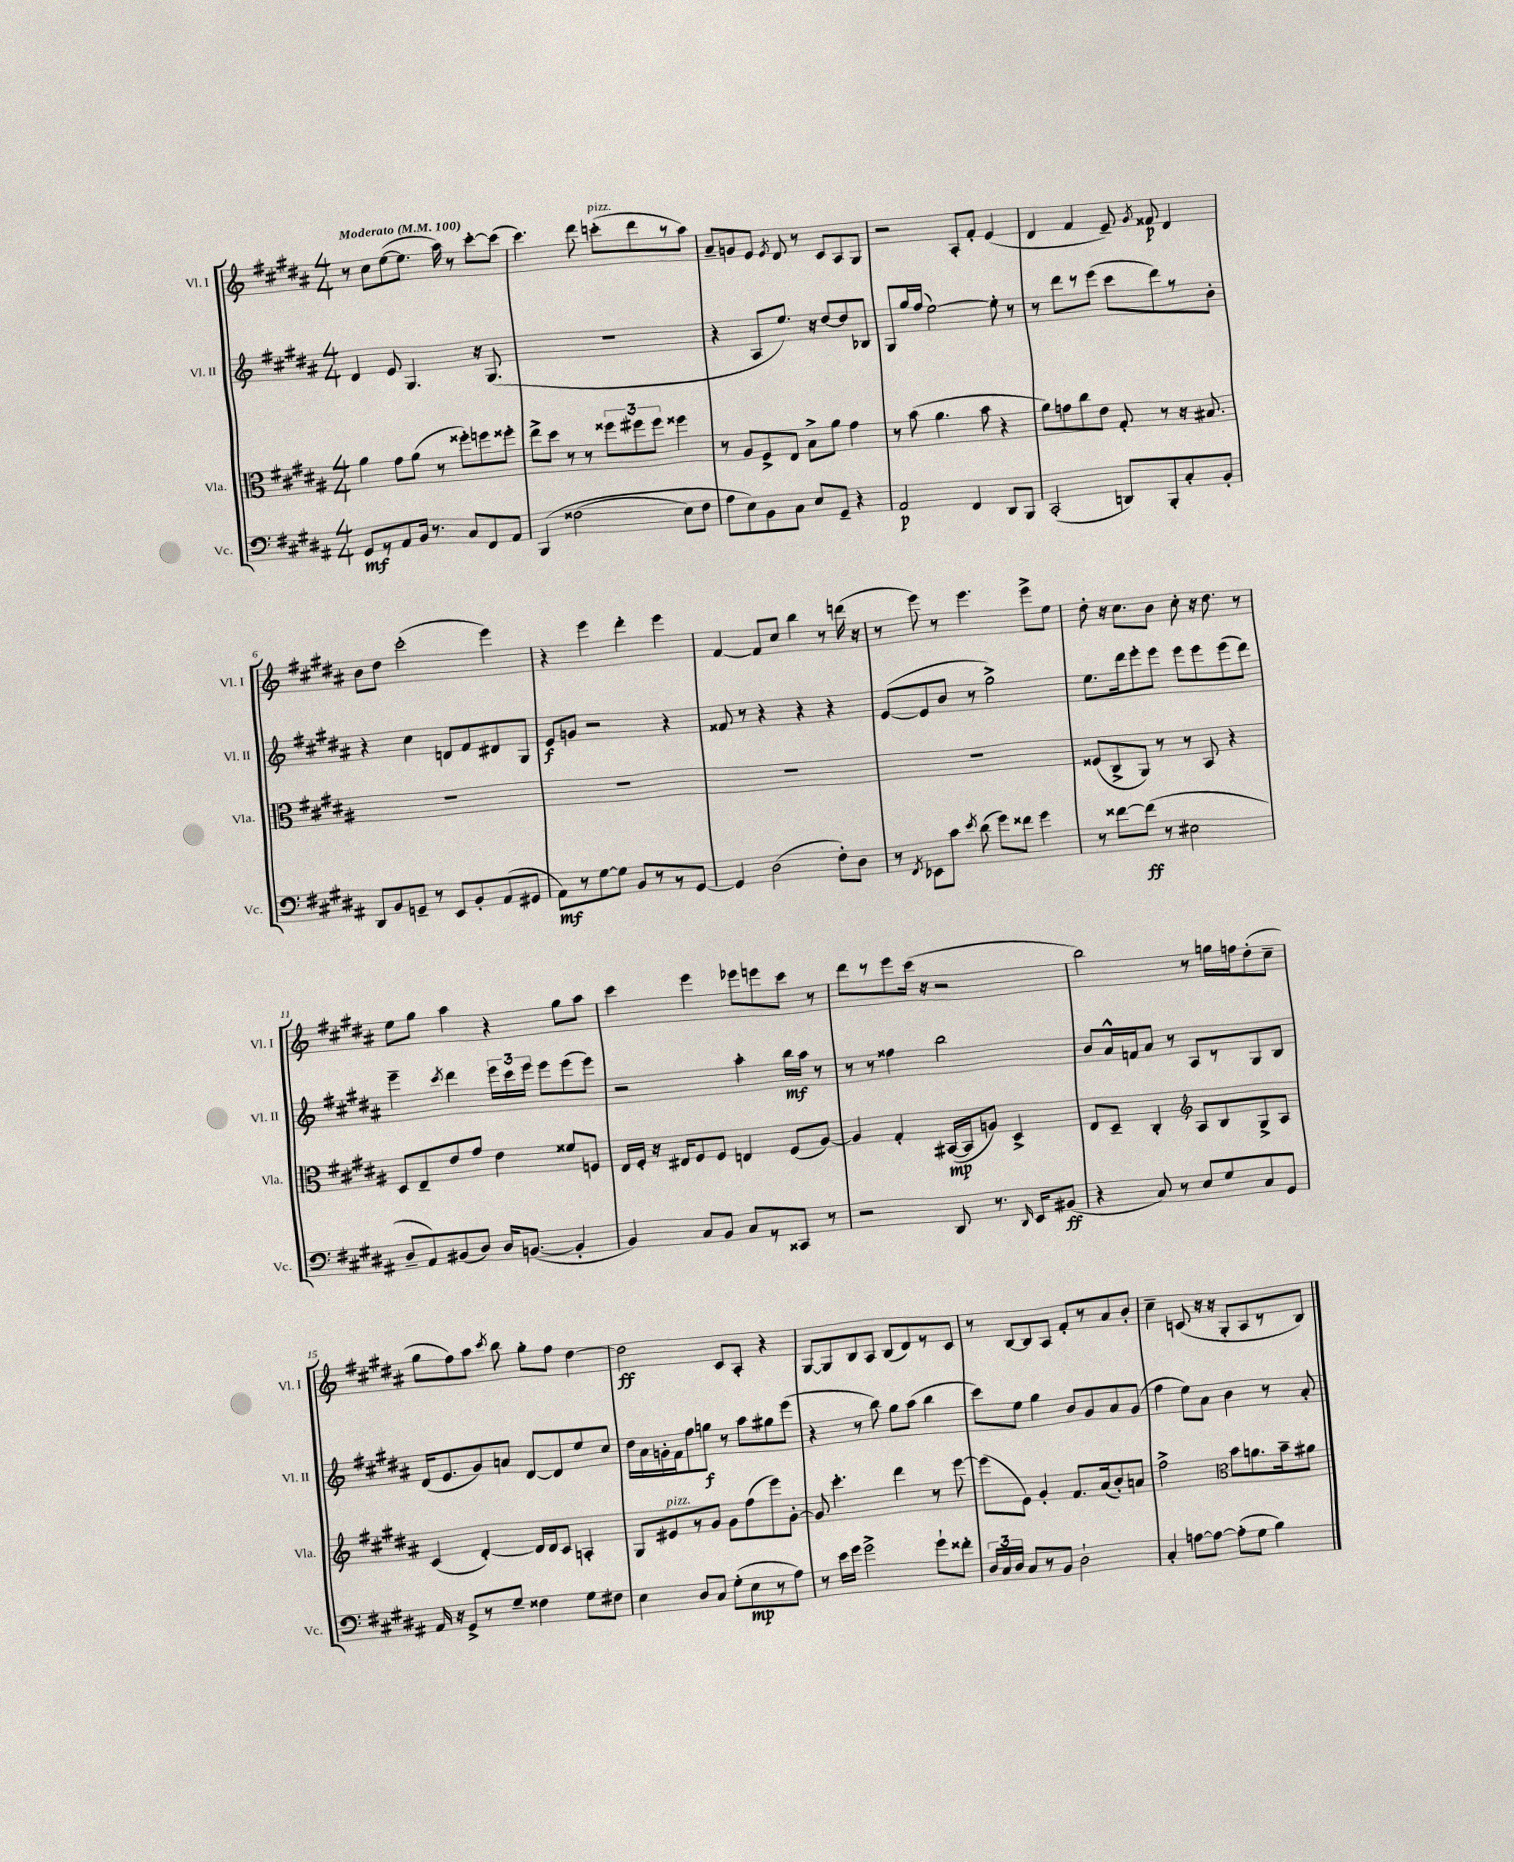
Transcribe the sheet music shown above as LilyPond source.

<<
\new StaffGroup <<
\new Staff = "s0" \with { instrumentName = "Vl. I" shortInstrumentName = "Vl. I" } {
    \clef treble \key b \major \numericTimeSignature \time 4/4 \tempo "Moderato" 4 = 100
    \autoBeamOff r8 cis''8[ e''8~( e''8.] ais''16) r8 cis'''8[~-. cis'''8]( |
    cis'''4.) dis'''8 c'''8[-.^\markup { \italic "pizz." }( dis'''8 r8 ais''8]) |
    ais'8[-- g'8 e'8] \acciaccatura { e'8 } dis'8 r8 cis'8[ ais8 gis8] |
    r2 ais8[-. fis'8]-. e'4( |
    dis'4 fis'4 e'8--) \acciaccatura { gis'8 } fisis'8\p dis'4 |
    b'8[ dis''8] cis'''2-.( e'''4) |
    r4 e'''4 dis'''4-. e'''4 |
    fis'4~ fis'8[ cis''8] b''4 r8 d'''16( r16 |
    r8 e'''8) r8 e'''4. e'''8[-> e''8] |
    dis''8-. r16 cis''8.[ b'8] cis''8-. r16 dis''8. r8 |
    e''8[ gis''8] ais''4 r4 gis''8[ ais''8] |
    cis'''4 e'''4 ees'''8[ e'''8 cis'''8] r8 |
    dis'''8[ r8 e'''8 cis'''16]( r16 r2 |
    b''2) r8 g''16[ f''16 dis''8-.( cis''8]-- |
    gis''8[ fis''8) ais''8] \acciaccatura { cis'''8 } b''8 gis''8[-. fis''8] dis''4~ |
    dis''2\ff cis'8[ ais8]-. r4 |
    gis8[~ gis8 b8 ais8] b8[( dis'8) r8 cis'8] |
    r8 b8[~ b8 ais8] fis'8[-. r8 ais'8 b'8]-. |
    cis''4-- c'8( r16 r16 gis8[-. ais8 r8 b8]) \bar "|." |
}
\new Staff = "s1" \with { instrumentName = "Vl. II" shortInstrumentName = "Vl. II" } {
    \clef treble \key b \major \numericTimeSignature \time 4/4
    \autoBeamOff dis'4 e'8 gis4. r16 gis8.( |
    R1 |
    r4 ais8[ e''8.]) r16 dis''8[~ dis''8 bes8] |
    gis8[ gis''16 fis''16]( e''2~) e''8-. r8 |
    r8 dis'''8[ r8 e'''8]( cis'''8[ dis'''8) r8 b'8]-. |
    r4 cis''4 d'8[ fis'8 dis'8 gis8] |
    e'8[\f g'8] r2 r4 |
    fisis'8 r8 r4 r4 r4 |
    e'8[~( e'8 b'8] r8 gis''2->) |
    e''8.[ dis'''16 e'''8-. e'''8] e'''8[ e'''8 e'''8( dis'''8]) |
    e'''4-- \acciaccatura { cis'''8 } dis'''4 \tuplet 3/2 { e'''16[ cis'''16 e'''16] } e'''8[ e'''8( e'''8]) |
    r2 ais''4-. b''16[\mf ais''16] r8 |
    r8 r8 fisis''4 b''2 |
    b'8[ ais'16-^ f'16 ais'8] r8 ais8[ r8 gis8 b8] |
    dis'16[( e'8. gis'8) a'8] dis'8[~ dis'8 e''8 cis''8] |
    dis''16[ ais'16 g'16-. fis'16 fis''8 g''8]\f r8 ais''8[ gis''8 e'''8]( |
    r4 r8 b''8) gis''8[ ais''8]( b''4 |
    cis'''8[) e''8] gis''4 b'8[ gis'8 ais'8 gis'8]( |
    fis''4 e''8[) ais'8] b'4 r8 ais'8-. \bar "|." |
}
\new Staff = "s2" \with { instrumentName = "Vla." shortInstrumentName = "Vla." } {
    \clef alto \key b \major \numericTimeSignature \time 4/4
    \autoBeamOff ais'4 gis'8[ ais'8]( r8 fisis''8[-.) f''8 fisis''8]-. |
    e''8[-> dis''8] r8 r8 \tuplet 3/2 { fisis''8[ fis''8 fis''8] } fisis''4 |
    r8 ais8[ fis8-> e8] b8[-> ais'8] gis'4 |
    r8 b'8( ais'4. b'8 r4 |
    ais'8[) g'8 cis''8 e'8] gis8-. r8 r16 bis8. |
    R1 |
    R1 |
    R1 |
    R1 |
    fisis8[( cis8-> ais,8]) r8 r8 b,8 r4 |
    dis8[ e8-- e'8 gis'8] e'4 fisis'8[ f8] |
    e16[ fis16]-. r16 eis16[ fis8 fis8] e4 fis8[( ais8]~) |
    ais4 gis4-. bis,16[~\mp( bis,16 a8]) dis4-> |
    e8[ dis8]-- cis4-. \clef treble ais8[ b8 gis8-> ais8] |
    cis'4( dis'4~-.) dis'16[ dis'16 cis'8] a4-. |
    gis8[ eis'8^\markup { \italic "pizz." } r8 gis'8] gis'8[ fis''8( e'''8) gis'8]~-. |
    gis'8 cis'''4.-. dis'''4 r8 e'''8~ |
    e'''8[( e'8]) gis'4-. fis'8.[ ais'16( b'8-.) a'8] |
    fis''2-> \clef alto b'8[ a'8. b'16-- ais'8] \bar "|." |
}
\new Staff = "s3" \with { instrumentName = "Vc." shortInstrumentName = "Vc." } {
    \clef bass \key b \major \numericTimeSignature \time 4/4
    \autoBeamOff gis,8[\mf r8 ais,8 b,16] r8. cis8[ fis,8 ais,8] |
    b,,4\( fisis2( e8[) fisis8] |
    ais8[ e8\) b,8 cis8] e8[ gis,8]-- r4 |
    ais,2\p fis,4 dis,8[ b,,8] |
    cis,2-.( d,8[) b,,8-. cis8-. b,8]-. |
    dis,8[ b,8 g,8]-- r8 e,8[ b,8-. ais,8( gis,8] |
    ais,8[\mf) r8 gis8~ gis8] b,8[ r8 r8 gis,8]~ |
    gis,4 dis2( fis8[-.) dis8] |
    r8 \acciaccatura { fis,8 } ees,8[ cis'8] \acciaccatura { e'8 } dis'8( gis'8[) fisis'8] gis'4 |
    r8 fisis'8[~ fisis'8]\ff( r8 eis2 |
    dis8[-- ais,8) bis,8( dis8]) dis16[ b,8.]~( b,4-. |
    b,4) cis8[ b,8] cis8[ r8 cisis,8] r8 |
    r2 dis,8 r8. \grace { dis,16 } e,16[ bis,8]\ff( |
    r4 cis8) r8 e8[ gis8 cis8 gis,8] |
    ais,16 r16 gis,8[-> r8 gis8]-- fisis4 gis8[ fis8] |
    e4 dis8[ cis8] gis8[-.( e8\mp r8 ais8]) |
    r8 e'16[ gis'16] gis'2-> gis'8[-! fisis'8]-. |
    \tuplet 3/2 { dis16[ cis16 dis16] } cis8[ r8 b,8] dis2-! |
    cis4-. a8[~ a8]~ a8[-.( gis8] b4) \bar "|." |
}
>>
>>
